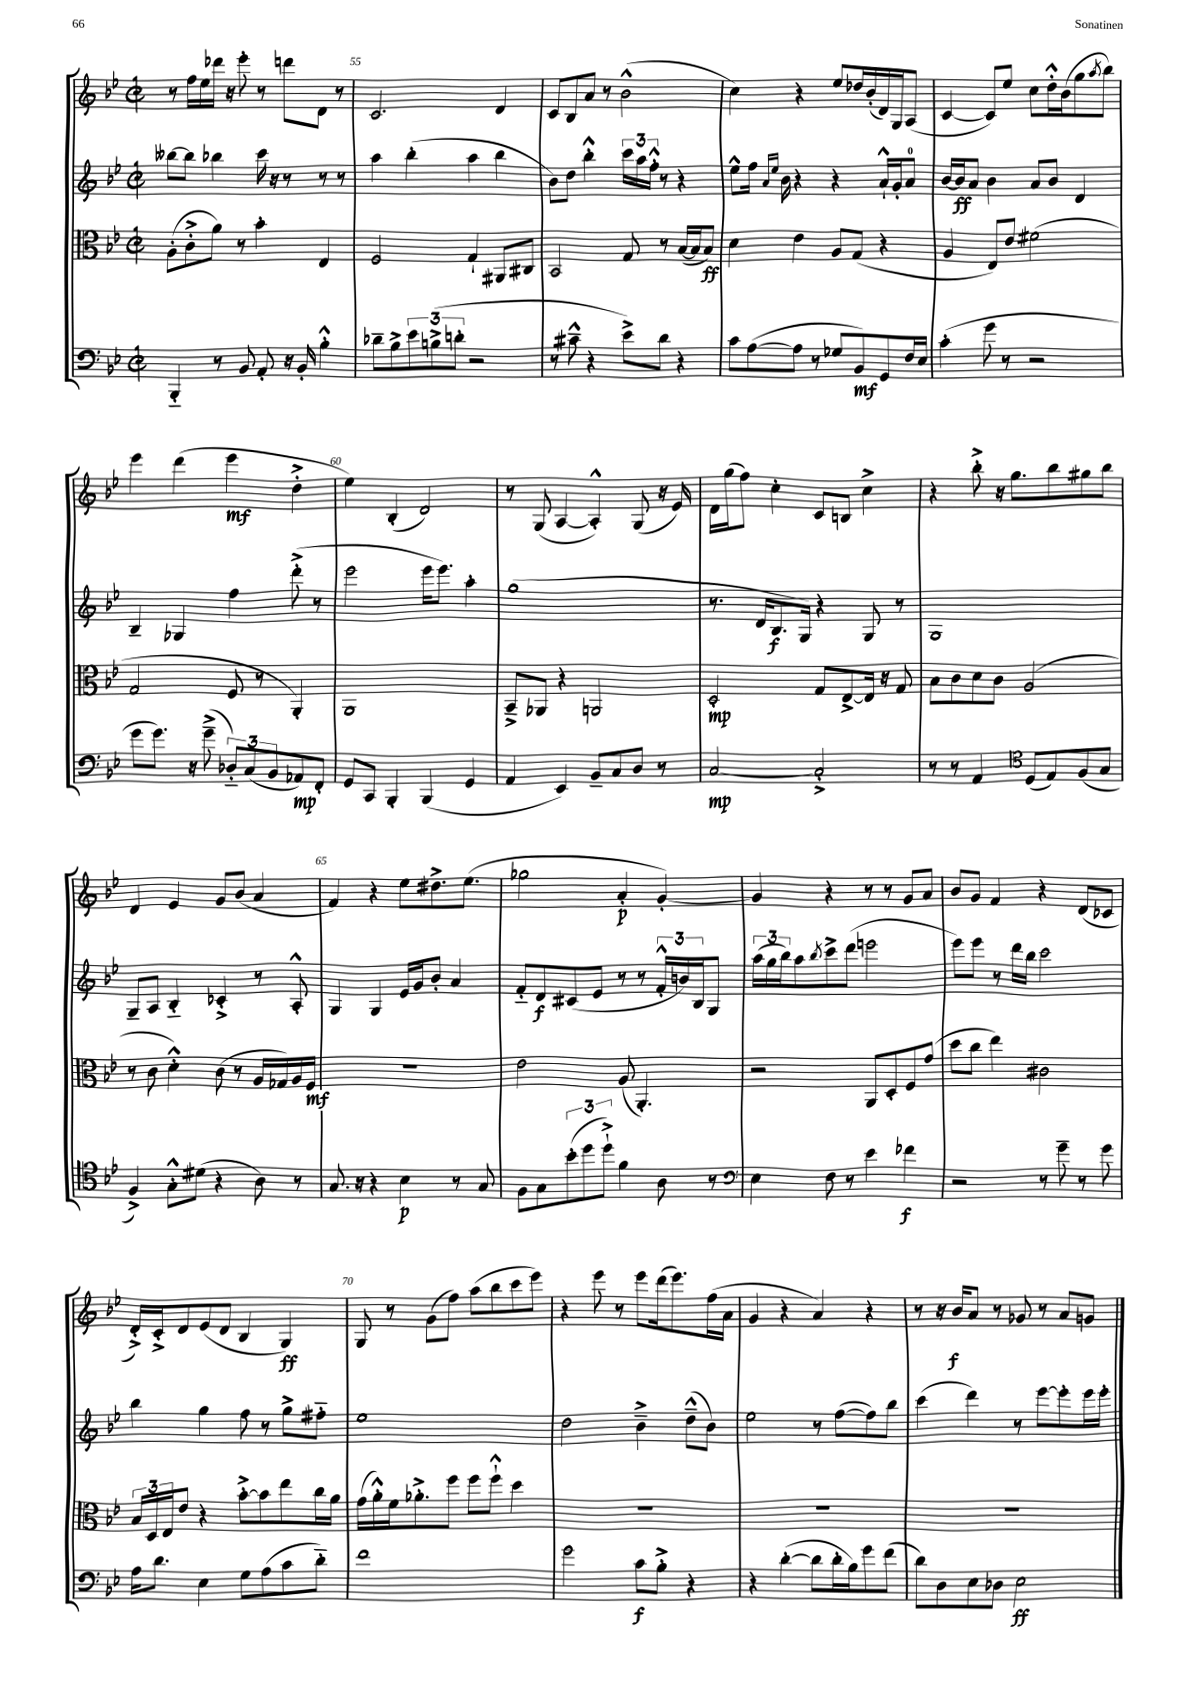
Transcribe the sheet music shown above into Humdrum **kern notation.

**kern	**dynam	**kern	**dynam	**kern	**dynam	**kern	**dynam
*part4	*part4	*part3	*part3	*part2	*part2	*part1	*part1
*staff4	*staff4	*staff3	*staff3	*staff2	*staff2	*staff1	*staff1
*clefF4	*	*clefC3	*	*clefG2	*	*clefG2	*
*k[b-e-]	*	*k[b-e-]	*	*k[b-e-]	*	*k[b-e-]	*
*M2/2	*	*M2/2	*	*M2/2	*	*M2/2	*
*met(c|)	*	*met(c|)	*	*met(c|)	*	*met(c|)	*
=54	=54	=54	=54	=54	=54	=54	=54
4BBB-/	.	(8A'\L	.	[8bb--X\L	.	8r	.
.	.	8c'^\	.	8bb--\J]	.	16ff\LL	.
.	.	.	.	.	.	16ee-\	.
8r	.	8a\J)	.	4bb-X\	.	16ddd-X\JJ	.
.	.	.	.	.	.	16r	.
8BB-/	.	8r	.	.	.	8eee-'\	.
8AA'/	.	4b-'\	.	16ccc\	.	8r	.
.	.	.	.	16r	.	.	.
16r	.	.	.	8r	.	8dddn\L	.
16BB-'/	.	.	.	.	.	.	.
4B-'^^\	.	4E-/	.	8r	.	8d\J	.
.	.	.	.	8r	.	8r	.
=55	=55	=55	=55	=55	=55	=55	=55
8d-X~\L	.	2F/	.	4aa\	.	2.c/	.
8B-^\	.	.	.	.	.	.	.
12e-\	.	.	.	(4bb-'\	.	.	.
(12Bn^\	.	.	.	.	.	.	.
12dn'\J	.	.	.	.	.	.	.
2r	.	4G`/	.	4aa\	.	.	.
.	.	8AA#X/L	.	4bb-\	.	4d/	.
.	.	8C#X/J	.	.	.	.	.
=56	=56	=56	=56	=56	=56	=56	=56
8r	.	2BB-/	.	8b-\L)	.	8c/L	.
8c#X~^^\	.	.	.	8dd\J	.	8B-/	.
4r	.	.	.	4bb-'^^\	.	8a/J	.
.	.	.	.	.	.	8r	.
8e-^\L)	.	8G/	.	24ccc\LL	.	(2b-^^\	.
.	.	.	.	24aa\	.	.	.
.	.	.	.	24ff'^^\JJ	.	.	.
8d\J	.	8r	.	8r	.	.	.
4r	.	([16B-/LL	.	4r	.	.	.
.	.	16B-/J]	.	.	.	.	.
.	.	8B-/J)	ff	.	.	.	.
=57	=57	=57	=57	=57	=57	=57	=57
8c\L	.	4d\	.	8ee-^^\L	.	4cc\)	.
([8A\	.	.	.	16ff\Jk	.	.	.
.	.	.	.	16qqa/LL	.	.	.
.	.	.	.	16qqee-/JJ	.	.	.
.	.	.	.	16b-\	.	.	.
8A\J]	.	4e-\	.	4r	.	4r	.
8r	.	.	.	.	.	.	.
8G-X/L	.	8A/L	.	4r	.	8ee-/L	.
8BB-/)	mf	(8G/J	.	.	.	16dd-X/L	.
.	.	.	.	.	.	(16b-'/	.
8GG/	.	4r	.	16a`^^/LL	.	16d/)	.
.	.	.	.	16g'/J	.	16G/J	.
16F/L	.	.	.	8a/J	.	(8A/J	.
16E-/JJ	.	.	.	.	.	.	.
=58	=58	=58	=58	=58	=58	=58	=58
(4c'\	.	4A/	.	[16b-/LL	.	[4c/	.
.	.	.	.	16b-/J]	ff	.	.
.	.	.	.	8a/J	.	.	.
8g\	.	8E-/L)	.	4b-\	.	8c/L])	.
8r	.	8e-/J	.	.	.	8ee-/J	.
2r	.	(2f#X\	.	8a/L	.	8cc\L	.
.	.	.	.	8b-/J	.	16dd'^^\L	.
.	.	.	.	.	.	(16b-\J	.
.	.	.	.	4d/	.	8gg\	.
.	.	.	.	.	.	8qaa/	.
.	.	.	.	.	.	8bb-\J)	.
!!LO:LB:g=z
=59	=59	=59	=59	=59	=59	=59	=59
8g\L	.	2G/	.	4B-~/	.	4eee-\	.
8.g\J)	.	.	.	.	.	.	.
.	.	.	.	4G-X/	.	(4ddd\	.
16r	.	.	.	.	.	.	.
(8g~^\	.	.	.	.	.	.	.
12D-X/L)	.	8F/	.	4ff\	.	4eee-\	mf
(12C/	.	.	.	.	.	.	.
.	.	8r	.	.	.	.	.
12BB-/	.	.	.	.	.	.	.
8AA-X/)	mp	4AA'/)	.	(8ddd'^\	.	4dd'^\	.
8FF'/J	.	.	.	8r	.	.	.
=60	=60	=60	=60	=60	=60	=60	=60
8GG/L	.	1AA	.	2eee-\	.	4ee-\)	.
8CC/J	.	.	.	.	.	.	.
4BBB-'/	.	.	.	.	.	(4B-'/	.
(4BBB-/	.	.	.	16eee-\KL	.	2d/)	.
.	.	.	.	8.eee-\J)	.	.	.
4GG/	.	.	.	4aa'\	.	.	.
=61	=61	=61	=61	=61	=61	=61	=61
4AA/	.	8BB-~^/L	.	(1gg	.	8r	.
.	.	8AA-X/J	.	.	.	(8G/	.
4EE-/)	.	4r	.	.	.	[4A/	.
8BB-~/L	.	2AAn/	.	.	.	4A'^^/])	.
8C/	.	.	.	.	.	.	.
8D/J	.	.	.	.	.	(8G/	.
8r	.	.	.	.	.	16r	.
.	.	.	.	.	.	16e-/)	.
=62	=62	=62	=62	=62	=62	=62	=62
[2C/	mp	2D'/	mp	8.r	.	16d\LL	.
.	.	.	.	.	.	(16gg\J	.
.	.	.	.	.	.	8ff\J)	.
.	.	.	.	16d/KL	.	.	.
.	.	.	.	8.B-/	f	4cc'\	.
.	.	.	.	16G/Jk)	.	.	.
2C'^/]	.	8G/L	.	4r	.	8c/L	.
.	.	[8E-^/	.	.	.	8Bn/J	.
.	.	16E-/Jk]	.	8G/	.	4cc^\	.
.	.	16r	.	.	.	.	.
.	.	8G/	.	8r	.	.	.
=63	=63	=63	=63	=63	=63	=63	=63
8r	.	8B-\L	.	1G	.	4r	.
8r	.	8c\	.	.	.	.	.
4AA/	.	8d\	.	.	.	8bb-'^\	.
.	.	8c\J	.	.	.	16r	.
.	.	.	.	.	.	8.gg\L	.
*clefC4	*	*	*	*	*	*	*
(8D/L	.	(2A/	.	.	.	.	.
8E-/)	.	.	.	.	.	8bb-\	.
(8F/	.	.	.	.	.	8gg#X\	.
8G/J	.	.	.	.	.	8bb-\J	.
!!LO:LB:g=z
=64	=64	=64	=64	=64	=64	=64	=64
4F^/)	.	8r	.	8G~/L	.	4d/	.
.	.	8c\	.	8A/J	.	.	.
8G'^^\L	.	4d'^^\)	.	4B-/	.	4e-/	.
(8d#X\J	.	.	.	.	.	.	.
4r	.	(8c\	.	4c-X'^/	.	8g/L	.
.	.	8r	.	.	.	(8b-/J	.
8A\)	.	16A/LL	.	8r	.	4a/	.
.	.	16G-X/)	.	.	.	.	.
8r	.	16A/	.	8A'^^/	.	.	.
.	.	16F/JJ	mf	.	.	.	.
=65	=65	=65	=65	=65	=65	=65	=65
8.G/	.	1r	.	4G/	.	4f/)	.
16r	.	.	.	.	.	.	.
4r	.	.	.	4G/	.	4r	.
4B-\	p	.	.	16e-/LL	.	8ee-\L	.
.	.	.	.	16g/J	.	.	.
.	.	.	.	8b-'/J	.	8.dd#X^\	.
8r	.	.	.	4a/	.	.	.
.	.	.	.	.	.	(8.ee-\J	.
8G/	.	.	.	.	.	.	.
=66	=66	=66	=66	=66	=66	=66	=66
8F\L	.	2e-\	.	8f/L	.	2gg-X\	.
8G\	.	.	.	8d/	f	.	.
(12b-'\	.	.	.	(8c#X/	.	.	.
12dd\	.	.	.	.	.	.	.
.	.	.	.	8e-/J	.	.	.
12dd`^\J)	.	.	.	.	.	.	.
4f\	.	(8A/	.	8r	.	4a'/	p
.	.	4.AA'/)	.	8r	.	.	.
8A\	.	.	.	24f'^^/LL	.	[4g'/)	.
.	.	.	.	24bn/)	.	.	.
.	.	.	.	24B-/J	.	.	.
8r	.	.	.	8G/J	.	.	.
=67	=67	=67	=67	=67	=67	=67	=67
*clefF4	*	*	*	*	*	*	*
4E-\	.	2r	.	(24aa\LL	.	4g/]	.
.	.	.	.	24gg\	.	.	.
.	.	.	.	24bb-\J)	.	.	.
.	.	.	.	8aa\	.	.	.
.	.	.	.	8qbb-/	.	.	.
8F\	.	.	.	8ccc^\	.	4r	.
8r	.	.	.	(8ddd\J	.	.	.
4e-\	.	8AA/L	.	2eeen\	.	8r	.
.	.	8D'/	.	.	.	8r	.
4f-X\	f	8F/	.	.	.	8g/L	.
.	.	(8g/J	.	.	.	8a/J	.
=68	=68	=68	=68	=68	=68	=68	=68
2r	.	8dd\L	.	8eee-\L)	.	8b-/L	.
.	.	8cc\J	.	8eee-\J	.	8g/J	.
.	.	4ee-\)	.	8r	.	4f/	.
.	.	.	.	16ddd\LL	.	.	.
.	.	.	.	16bb-\JJ	.	.	.
8r	.	2c#X\	.	2ccc\	.	4r	.
8g~\	.	.	.	.	.	.	.
8r	.	.	.	.	.	(8d/L	.
8g\	.	.	.	.	.	8c-X/J	.
!!LO:LB:g=z
=69	=69	=69	=69	=69	=69	=69	=69
16A\KL	.	24B-/LL	.	4bb-\	.	16d'^/LL)	.
.	.	24D/	.	.	.	.	.
8.d\J	.	.	.	.	.	16c'^/J	.
.	.	24E-/J	.	.	.	.	.
.	.	8e-/J	.	.	.	8d/	.
4E-\	.	4r	.	4gg\	.	(8e-/	.
.	.	.	.	.	.	8d/J	.
8G\L	.	[8b-'^\L	.	8ff\	.	4B-/	.
(8A\	.	8b-\]	.	8r	.	.	.
8c\	.	8ee-\	.	8gg^\L	.	4G/)	ff
8d\J)	.	16cc\L	.	8ff#X\J	.	.	.
.	.	16a\JJ	.	.	.	.	.
=70	=70	=70	=70	=70	=70	=70	=70
1f	.	(16g\LL	.	1ee-	.	8G/	.
.	.	16a'^^\)	.	.	.	.	.
.	.	16f\J	.	.	.	8r	.
.	.	8.a-X'^\	.	.	.	.	.
.	.	.	.	.	.	(8g\L	.
.	.	8ff\J	.	.	.	8ff\J)	.
.	.	8ff\L	.	.	.	(8aa\L	.
.	.	8ff`^^\J	.	.	.	8bb-\	.
.	.	4dd\	.	.	.	8ccc\	.
.	.	.	.	.	.	8eee-\J)	.
=71	=71	=71	=71	=71	=71	=71	=71
2g\	.	1r	.	2dd\	.	4r	.
.	.	.	.	.	.	8eee-\	.
.	.	.	.	.	.	8r	.
8c\L	f	.	.	4b-~^\	.	8eee-\L	.
8B-'^\J	.	.	.	.	.	(16ddd\k	.
.	.	.	.	.	.	8.eee-\)	.
4r	.	.	.	(8dd~^^\L	.	.	.
.	.	.	.	8b-\J)	.	(16ff\L	.
.	.	.	.	.	.	16a\JJ	.
=72	=72	=72	=72	=72	=72	=72	=72
4r	.	1r	.	2ee-\	.	4g/	.
([4d'\	.	.	.	.	.	4r	.
8d\L]	.	.	.	8r	.	4a/)	.
16d'\L	.	.	.	([8ff\L	.	.	.
16B-\J)	.	.	.	.	.	.	.
8g\	.	.	.	8ff\])	.	4r	.
(8f\J	.	.	.	8bb-\J	.	.	.
=73	=73	=73	=73	=73	=73	=73	=73
8d\L)	.	1r	.	(4ccc\	.	8r	.
8D\	.	.	.	.	.	16r	.
.	.	.	.	.	.	16b-/KL	f
8E-\	.	.	.	4ddd\)	.	8a/J	.
8D-X\J	.	.	.	.	.	8r	.
2E-\	ff	.	.	8r	.	8g-X/	.
.	.	.	.	[8eee-\L	.	8r	.
.	.	.	.	8eee-'\]	.	8a/L	.
.	.	.	.	16eee-\L	.	8gn/J	.
.	.	.	.	16eee-'\JJ	.	.	.
==	==	==	==	==	==	==	==
*-	*-	*-	*-	*-	*-	*-	*-
